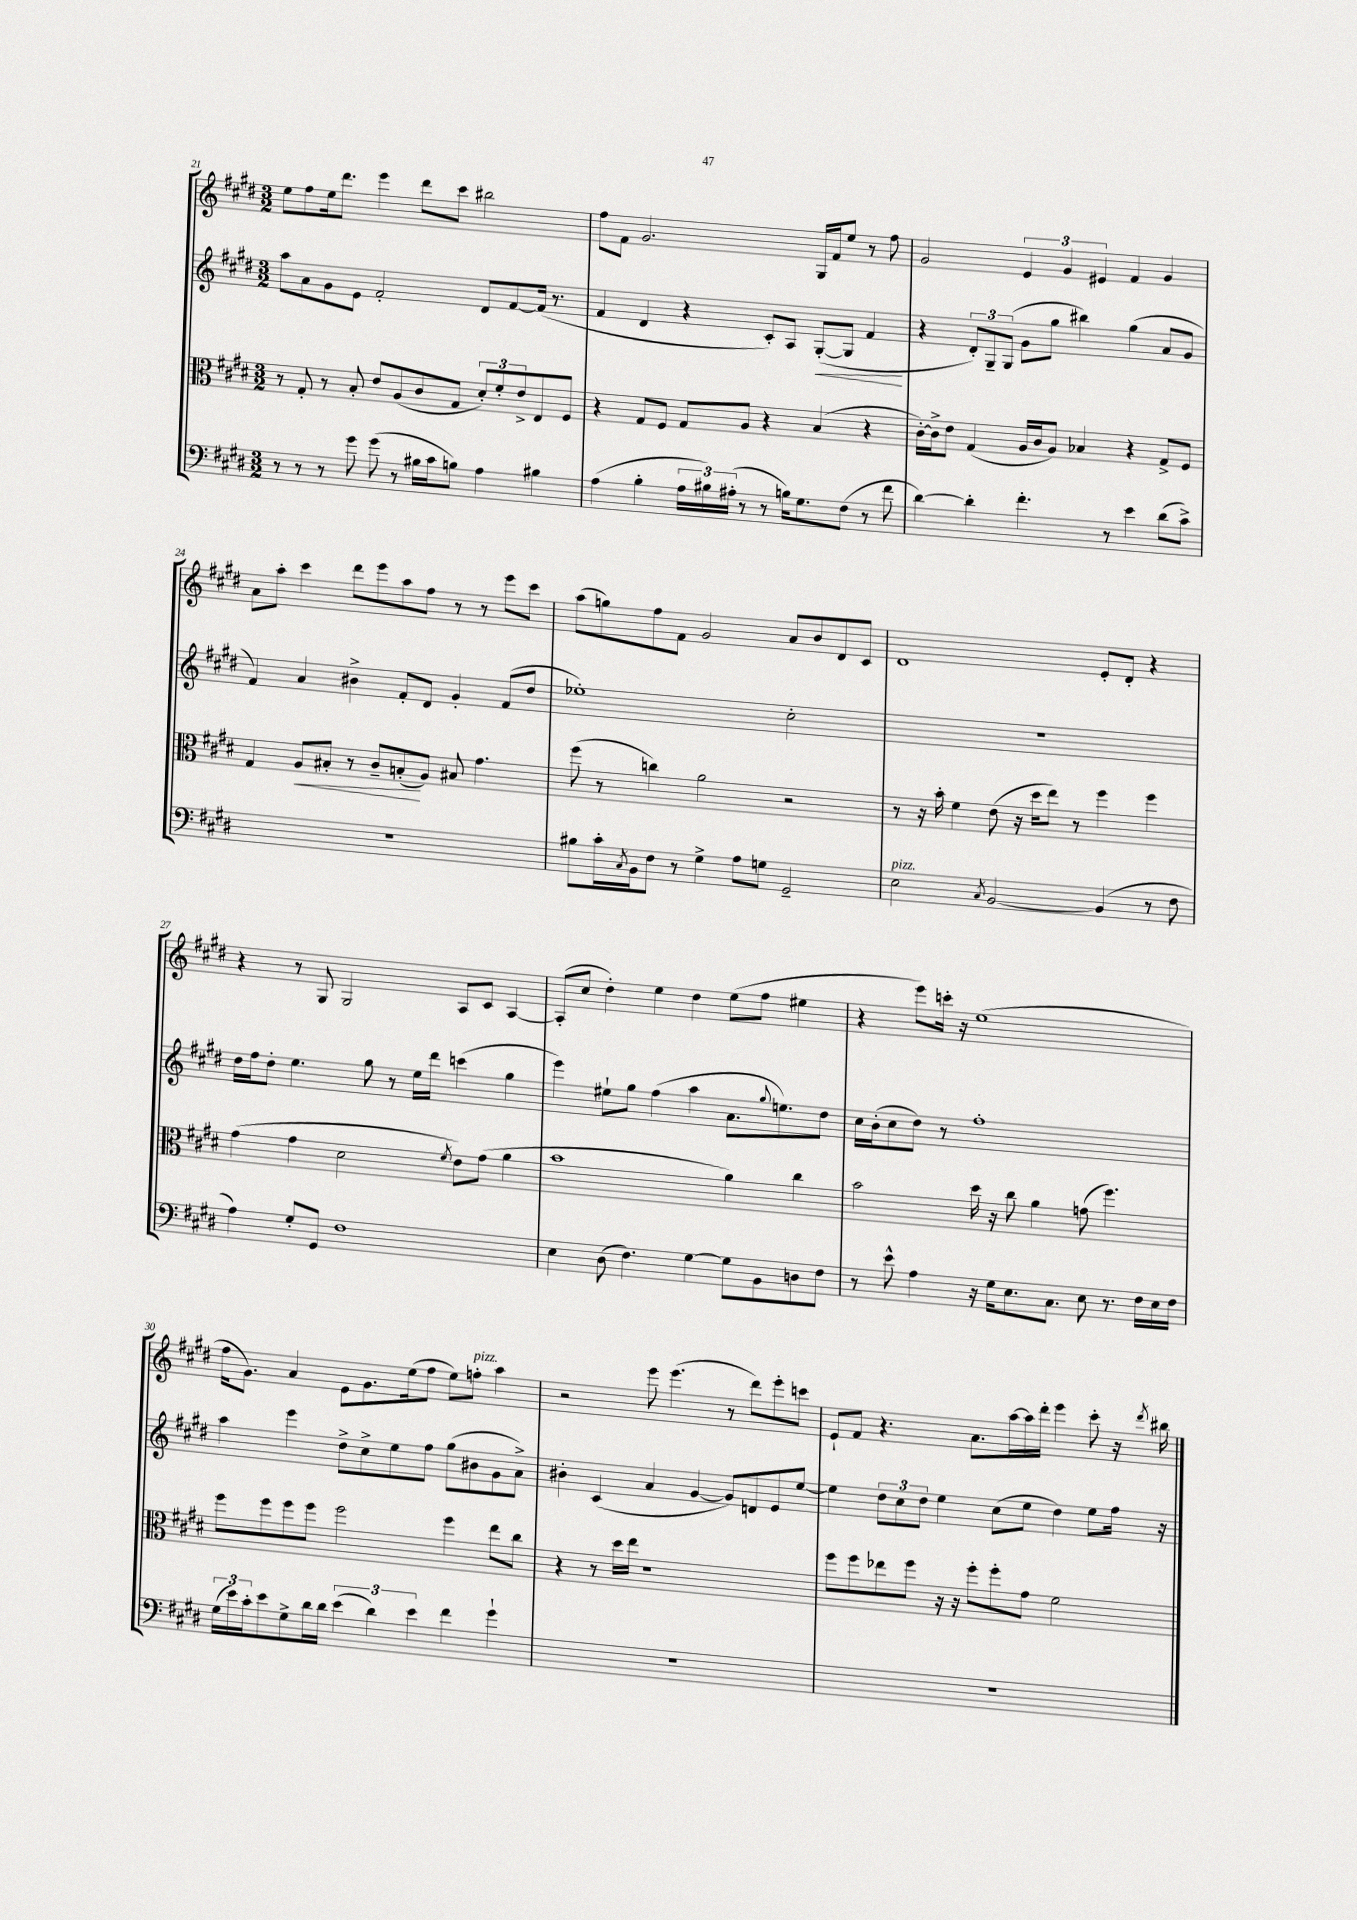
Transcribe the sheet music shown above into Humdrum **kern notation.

**kern	**kern	**kern	**kern
*staff4	*staff3	*staff2	*staff1
*clefF4	*clefC3	*clefG2	*clefG2
*k[f#c#g#d#]	*k[f#c#g#d#]	*k[f#c#g#d#]	*k[f#c#g#d#]
*M3/2	*M3/2	*M3/2	*M3/2
8r	8r	8aa	8ee
8r	8G#'	8a	8ff#
8r	8r	8g#	16ee
.	.	.	8.ddd#
8g#	8B'	8e	.
(8g#	8e	2f#'	4eee
8r	(8A	.	.
16B#	8c#	.	8ddd#
16c#	.	.	.
8B)	8G#	.	8ccc#
4A	12d#')	8d#	2bb#
.	12f#'	.	.
.	.	[8f#	.
.	12e^	.	.
4B#	8E	(16f#]	.
.	.	8.r	.
.	8F#	.	.
=	=	=	=
(4A	4r	4f#	8ff#
.	.	.	8f#
4B'	8G#	4d#	2.g#
.	8F#	.	.
24A	8G#	4r	.
24B#)	.	.	.
(24A#'	.	.	.
8r	8A	.	.
8r	4r	8c#')	.
16B)	.	8A	.
8.G#	.	.	.
.	(4B	([8G#'	16G#
.	.	.	16f#
(8F#	.	8G#]	8ee
8r	4r	4f#	8r
8f#	.	.	8ff#
=	=	=	=
[4d#)	[16c#')	4r	2g#
.	16c#^]	.	.
.	8e	.	.
4d#']	(4G#	12d#')	.
.	.	12G#~	.
.	.	(12G#	.
4.f#'	16A	8g#	6e
.	16c#	.	.
.	8A)	8gg#	.
.	.	.	6g#
.	4B-	4bb#)	.
.	.	.	6e#
8r	.	.	.
4e	4r	(4gg#	4f#
(8d#	8G#^	8a	4g#
8c#^)	8F#	8g#	.
=	=	=	=
1.r	4G#	4f#)	8a
.	.	.	8aa'
.	8A	4a	4ccc#
.	8B#'	.	.
.	8r	4b#^	8ddd#
.	8c#~	.	8eee
.	(8B'	8f#'	8aa
.	8A)	8d#	8ff#
.	8B#	4g#'	8r
.	4.g#	.	8r
.	.	(8f#	8eee
.	.	8dd#	8ccc#
=	=	=	=
8B#	(8ff#	1ee-')	(8aa
16c#'	8r	.	8gg)
8qC#	.	.	.
16BB	.	.	.
8F#	4cc)	.	8ff#
8r	.	.	8f#
4G#^	2a	.	2g#
8A	.	.	.
8G	.	.	.
2GG#~	2r	2cc#'	8a
.	.	.	8b
.	.	.	8d#
.	.	.	8c#
=	=	=	=
2E	8r	1.r	1d#
.	16r	.	.
.	16b'	.	.
.	4f#	.	.
8qC#	.	.	.
[2BB	(8e	.	.
.	16r	.	.
.	16dd#	.	.
.	8ee)	.	.
.	8r	.	.
(4BB]	4ff#	.	8e'
.	.	.	8d#'
8r	4ff#	.	4r
8F#	.	.	.
=	=	=	=
4A)	(4g#	16dd#	4r
.	.	16ff#	.
.	.	8dd#'	.
8G#'	4g#	4.ee	8r
8GG#	.	.	8G#
1F#	2d#	.	2G#
.	.	8gg#	.
.	.	8r	.
.	.	16ee	.
.	.	16ddd#	.
.	8qf#	.	.
.	8e)	(4ccc	8A
.	(8g#	.	8c#
.	4a	4gg#	[4A
=	=	=	=
4E	1b	4eee)	(8A']
.	.	.	8cc#
(8D#	.	8ee#`	4dd#')
4.F#)	.	8gg#	.
.	.	(4ff#	4ee
[4G#	.	4aa	4dd#
8G#]	4a)	8.a	(8ee
8BB	.	.	8ff#
.	.	8qqgg#	.
.	.	8.ee)	.
8D	4cc#	.	4ee#
8F#	.	8dd#	.
=	=	=	=
8r	2b	16cc#	4r
.	.	(16b'	.
8e^^	.	8cc#	.
4A	.	8dd#)	8eee)
.	.	8r	16ccc'
.	.	.	16r
16r	16dd#	1ff#'	(1ee
16G#	16r	.	.
8.E	8cc#	.	.
.	4a	.	.
8.C#	.	.	.
8E	(8g	.	.
8.r	4.ff#)	.	.
16F#	.	.	.
16E	.	.	.
16F#	.	.	.
=	=	=	=
(24G#	8ff#	4aa	16ff#
24e)	.	.	.
.	.	.	8.g#)
24c#'	.	.	.
8e	8ff#	.	.
8G#^	8ff#	4eee	4a
16d#	8ff#	.	.
16d#	.	.	.
(6e	2ff#	8dd#^	8e
.	.	8cc#^	8.g#
6d#)	.	.	.
.	.	8ee	.
.	.	.	(16ee
6e	.	.	.
.	.	8ff#	8ff#
4f#	4ff#	(8gg#	8ee)
.	.	8b#	8ff'
4g#`	8ee	8g#	4aa
.	8cc#	8a^)	.
=	=	=	=
1.r	4r	4b#'	2r
.	8r	(4c#	.
.	16dd#	.	.
.	16ee	.	.
.	1r	4a	8eee
.	.	.	(4.eee
.	.	[4g#	.
.	.	8g#])	8r
.	.	8d	8ddd#)
.	.	8e	8eee'
.	.	[8ee	8ccc
=	=	=	=
1.r	8ff#	4ee]	8e`
.	8ff#	.	8f#
.	8ee-	12dd#	4.r
.	.	12cc#	.
.	8ff#	.	.
.	.	12dd#	.
.	16r	4ee	.
.	16r	.	.
.	8ff#'	.	8.a
.	8ff#'	(8cc#	.
.	.	.	[16aa
.	8g#	8ee	16aa]
.	.	.	16ddd#'
.	2f#	4dd#)	4eee
.	.	8ee	8ccc#'
.	.	16ff#	16r
.	.	.	8qddd#
.	.	16r	16bb#
==	==	==	==
*-	*-	*-	*-
